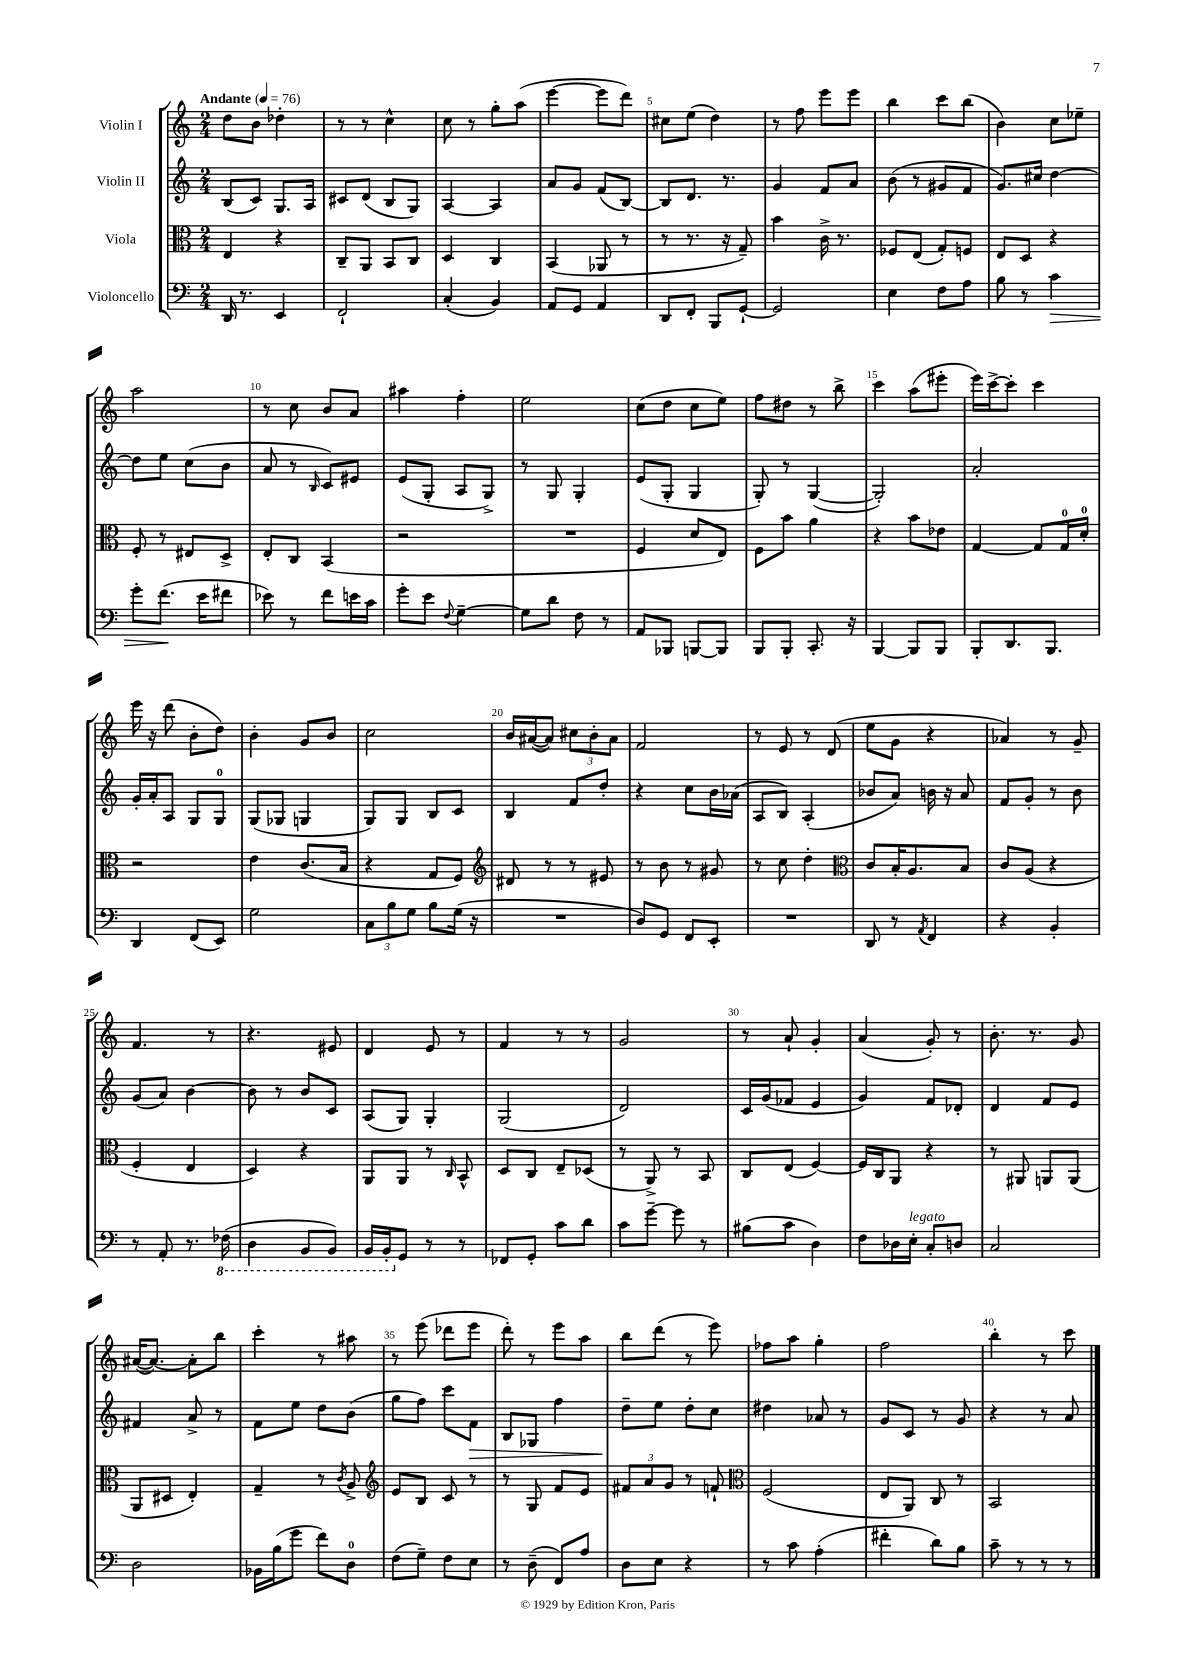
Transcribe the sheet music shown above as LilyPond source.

<<
\new StaffGroup <<
\new Staff = "s0" \with { instrumentName = "Violin I" } {
    \clef treble \key c \major \numericTimeSignature \time 2/4 \tempo "Andante" 4 = 76
    d''8 b'8 des''4-. |
    r8 r8 c''4-^ |
    c''8 r8 g''8-. a''8( |
    e'''4~ e'''8 d'''8) |
    cis''8 e''8( d''4) |
    r8 f''8 e'''8 e'''8 |
    b''4 c'''8 b''8( |
    b'4) c''8 ees''8-- |
    a''2 |
    r8 c''8 b'8 a'8 |
    ais''4 f''4-. |
    e''2 |
    c''8( d''8 c''8 e''8) |
    f''8 dis''8 r8 b''8-> |
    c'''4 a''8( eis'''8-. |
    e'''16) c'''16~-> c'''8-. c'''4 |
    e'''16 r16 d'''8( b'8-. d''8) |
    b'4-. g'8 b'8 |
    c''2 |
    b'16 ais'16~( ais'8) \tuplet 3/2 { cis''8 b'8-. ais'8 } |
    f'2 |
    r8 e'8 r8 d'8( |
    e''8 g'8 r4 |
    aes'4) r8 g'8-- |
    f'4. r8 |
    r4. eis'8 |
    d'4 e'8 r8 |
    f'4 r8 r8 |
    g'2 |
    r8 a'8-! g'4-. |
    a'4( g'8-.) r8 |
    b'8.-. r8. g'8 |
    ais'16~( ais'8.~) ais'8-. b''8 |
    c'''4-. r8 ais''8 |
    r8 e'''8( des'''8 e'''8 |
    d'''8-.) r8 e'''8 a''8 |
    b''8 d'''8( r8 e'''8) |
    fes''8 a''8 g''4-. |
    f''2 |
    b''4-. r8 c'''8 \bar "|." |
}
\new Staff = "s1" \with { instrumentName = "Violin II" } {
    \clef treble \key c \major \numericTimeSignature \time 2/4
    b8( c'8) g8. a16 |
    cis'8 d'8( b8 g8) |
    a4~ a4 |
    a'8 g'8 f'8( b8~) |
    b8 d'8. r8. |
    g'4 f'8 a'8 |
    b'8( r8 gis'8 f'8 |
    g'8.) cis''16 d''4~ |
    d''8 e''8 c''8( b'8 |
    a'8 r8 \grace { b16 } c'8) eis'8 |
    e'8( g8-. a8 g8->) |
    r8 g8 g4-. |
    e'8( g8-. g4 |
    g8-.) r8 g4~( |
    g2-.) |
    a'2-. |
    g'16-. a'16-. a8 g8 g8-0 |
    g8( ges8 g4 |
    g8) g8 b8 c'8 |
    b4 f'8 d''8-. |
    r4 c''8 b'16 aes'16( |
    a8 b8) a4-.( |
    bes'8 a'8) b'16 r16 a'8 |
    f'8 g'8-. r8 b'8 |
    g'8( a'8) b'4~ |
    b'8 r8 b'8 c'8 |
    a8( g8) g4-. |
    g2( |
    d'2) |
    c'16 g'16( fes'8 e'4 |
    g'4) f'8 des'8-. |
    d'4 f'8 e'8 |
    fis'4 a'8-> r8 |
    f'8 e''8 d''8 b'8( |
    g''8 f''8) c'''8 f'8\> |
    b8 ges8 f''4 |
    d''8--\! e''8 d''8-. c''8 |
    dis''4 aes'8 r8 |
    g'8 c'8 r8 g'8 |
    r4 r8 a'8 \bar "|." |
}
\new Staff = "s2" \with { instrumentName = "Viola" } {
    \clef alto \key c \major \numericTimeSignature \time 2/4
    e4 r4 |
    c8-- a,8 b,8 c8 |
    d4 c4 |
    b,4( aes,8 r8 |
    r8 r8. r16 g8--) |
    b'4 c'16-> r8. |
    fes8 e8( g8-.) f8 |
    e8 d8 r4 |
    f8-. r8 eis8 d8-> |
    e8-. c8 b,4( |
    r2 |
    R2 |
    f4 d'8 e8) |
    f8 b'8 a'4 |
    r4 b'8 ees'8 |
    g4~ g8 g16-0 d'16-0-. |
    r2 |
    e'4 c'8.( b16 |
    r4 g8 f8) |
    \clef treble dis'8 r8 r8 eis'8 |
    r8 b'8 r8 gis'8 |
    r8 c''8 d''4-. |
    \clef alto c'8 b16-. a8. b8 |
    c'8 a8( r4 |
    f4-. e4 |
    d4) r4 |
    a,8 a,8 r8 \grace { c16 } b,8-^ |
    d8 c8 e8-- des8( |
    r8 a,8->) r8 b,8 |
    c8 e8( f4~) |
    f16 c16 a,8 r4 |
    r8 ais,8 a,8 a,8( |
    a,8 dis8 e4-.) |
    g4-- r8 \acciaccatura { c'8 } a8-> |
    \clef treble e'8 b8 c'8 r8 |
    r8 g8 f'8 e'8 |
    \tuplet 3/2 { fis'8 a'8 g'8 } r8 f'8-! |
    \clef alto f2( |
    e8 a,8) c8 r8 |
    b,2 \bar "|." |
}
\new Staff = "s3" \with { instrumentName = "Violoncello" } {
    \clef bass \key c \major \numericTimeSignature \time 2/4
    d,16 r8. e,4 |
    f,2-! |
    c4-.( b,4) |
    a,8 g,8 a,4 |
    d,8 f,8-. b,,8 g,8~-! |
    g,2 |
    e4 f8 a8 |
    b8 r8 c'4\> |
    g'8-. f'8.\!( e'16 fis'8 |
    ees'8) r8 f'8 e'16 c'16 |
    g'8-. e'8 \appoggiatura { f8 } g4~-- |
    g8 d'8 f8 r8 |
    a,8 bes,,8 b,,8~ b,,8 |
    b,,8 b,,8-. c,8.-. r16 |
    b,,4~ b,,8 b,,8 |
    b,,8-. d,8. b,,8. |
    d,4 f,8( e,8) |
    g2 |
    \tuplet 3/2 { c8 b8 g8 } b8 g16( r16 |
    R2 |
    d8) g,8 f,8 e,8-. |
    R2 |
    d,8 r8 \acciaccatura { a,8 } f,4 |
    r4 b,4-. |
    r8 a,8-. r8. \ottava #-1 fes,16( |
    d,4 b,,8 b,,8) |
    b,,16 b,,16-. \ottava #0 g,8 r8 r8 |
    fes,8 g,8-. c'8 d'8 |
    c'8 g'8~-- g'8 r8 |
    bis8( c'8 d4) |
    f8 des16 e16-.^\markup { \italic "legato" } c8-. d8 |
    c2 |
    d2 |
    bes,16 b16( g'8 f'8) d8-0 |
    f8( g8--) f8 e8 |
    r8 d8--( f,8) a8 |
    d8 e8 r4 |
    r8 c'8 a4-.( |
    fis'4-. d'8) b8 |
    c'8-- r8 r8 r8 \bar "|." |
}
>>
>>
\layout { \context { \Score \override BarNumber.break-visibility = ##(#f #t #t) barNumberVisibility = #(every-nth-bar-number-visible 5) } }
